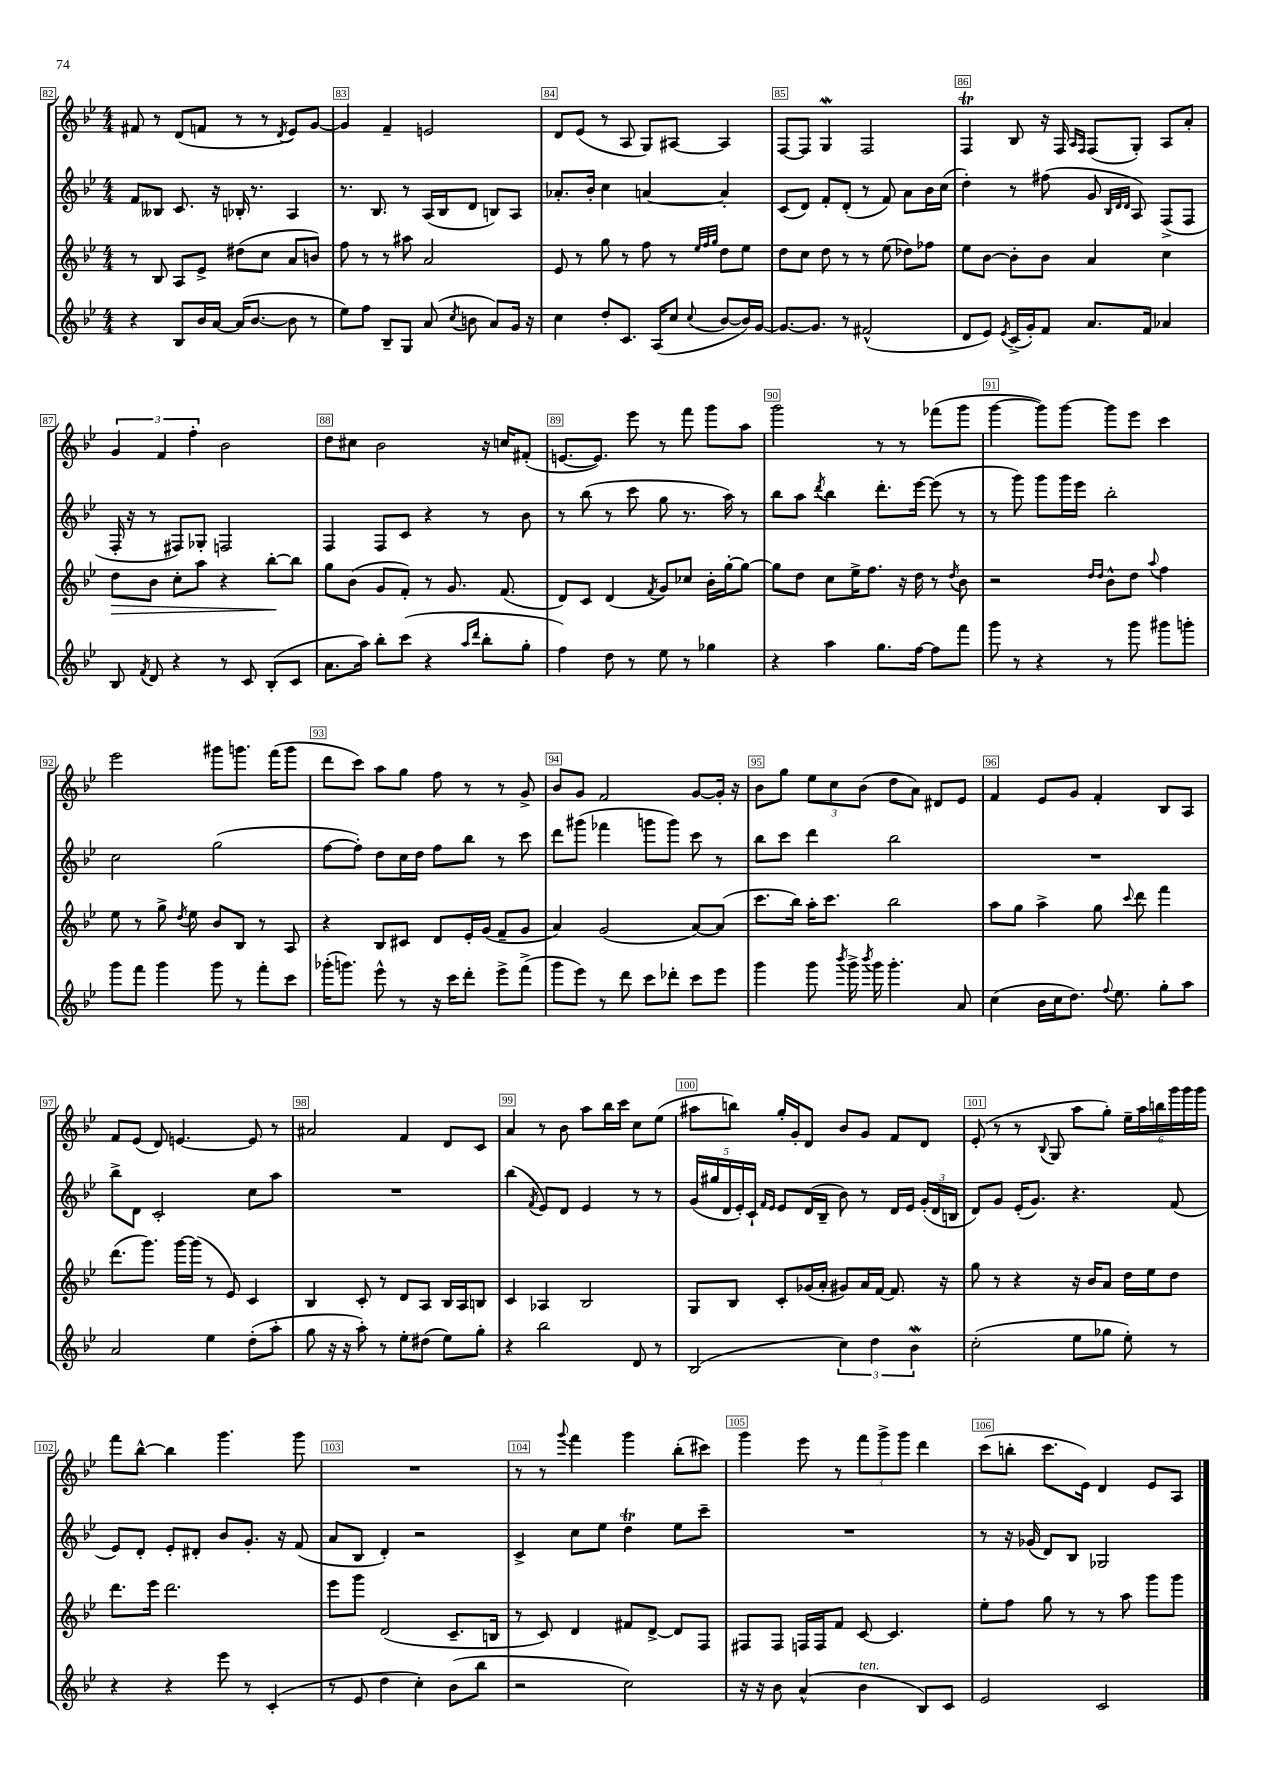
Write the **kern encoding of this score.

**kern	**kern	**kern	**kern
*staff4	*staff3	*staff2	*staff1
*clefG2	*clefG2	*clefG2	*clefG2
*k[b-e-]	*k[b-e-]	*k[b-e-]	*k[b-e-]
*M4/4	*M4/4	*M4/4	*M4/4
4r	8r	8f/L	8f#/
.	8B-/	8B--/J	8r
8B-/L	8A/L	8.c/	(8d/L
16b-/L	8e-^/J	.	8f/J
[16a/JJ	.	16r	.
(16a/]LK	(8dd#\L	16B-'/	8r
[8.b-/J	.	8.r	.
.	8cc\J	.	8r
.	.	.	8qd/
8b-\]	8a/L	4A/	8e-/L)
8r	8b/J)	.	[8g/J
=	=	=	=
8ee-\L)	8ff\	8.r	4g/]
8ff\J	8r	.	.
.	.	8.B-/	.
8B-~/L	8r	.	4f~/
8G/J	8aa#\	8r	.
(8a/	2a/	(16A/LL	2e/
.	.	16B-/J	.
8qcc/	.	.	.
8b\	.	8d/J	.
8a/L)	.	8B/L)	.
16g/Jk	.	8A/J	.
16r	.	.	.
=	=	=	=
4cc\	8e-/	8.a-'/L	8d/L
.	8r	.	(8e-/J
.	.	16b-'/Jk	.
8dd'/L	8gg\	4cc\	8r
8.c/J	8r	.	8A/
.	8ff\	[4a/	8G/L)
(16A/LK	.	.	.
8cc/J	8r	.	[8A#/J
.	32qqee-/LLL	.	.
.	32qqff/	.	.
8qqcc/	32qqgg/JJJ	.	.
[8b-/L	8dd\L	4a'/]	4A#/]
16b-/]L)	8ee-\J	.	.
[16g/JJ	.	.	.
=	=	=	=
8.g/_L	8dd\L	(8c/L	[8F/L
.	8cc\J	8d/J)	8F/]J
8.g/]J	.	.	.
.	8dd\	8f'/L	4G/
8r	8r	(8d'/J	.
(2f#^^/	8r	8r	2F/
.	(8ee-\	8f/)	.
.	8dd-\L)	8a\L	.
.	8ff-\J	16b-\L	.
.	.	(16cc\JJ	.
=	=	=	=
8d/L	8ee-\L	4dd'\)	4F/
8e-/J)	[8b-\J	.	.
8qe-/	.	.	.
(16c^/LL	8b-'\]L	8r	8B-/
16g'/J)	.	.	.
8f/J	8b-\J	(8ff#\	16r
.	.	.	16F/
.	.	.	16qqA/LL
.	.	.	16qqF/JJ
8.a/L	4a/	8g/	(8F/L
.	.	32qqB-/LLL	.
.	.	32qqd/	.
.	.	32qqd/JJJ	.
.	.	8A/)	8G'/J)
16f/Jk	.	.	.
4a-/	4cc\	(8F^/L	8A/L
.	.	8F/J	8a'/J
=	=	=	=
8B-/	8dd\L	16F'/	6g/
.	.	16r	.
8qf/	.	.	.
8d/	8b-\J	8r	.
.	.	.	6f/
4r	8cc'\L	8F#/L)	.
.	.	.	6ff'\
.	8aa\J	8G-'/J	.
8r	4r	2F/	2b-\
8c/	.	.	.
(8B-'/L	[8bb-'\L	.	.
8c/J	8bb-\]J	.	.
=	=	=	=
8.a\L	8gg\L	4F/	8dd\L
.	(8b-\J	.	8cc#\J
16aa\Jk)	.	.	.
8bb-'\L	8g/L	8F/L	2b-\
(8ccc\J	8f'/J)	8c/J	.
4r	8r	4r	.
.	8.g/	.	.
16qqaa/LL	.	.	.
16qqddd/JJ	.	.	.
8bb-'\L	.	8r	16r
.	(8.f/	.	16cc/LK
8gg'\J	.	8b-\	(8f#'/J
=	=	=	=
4ff\)	8d/L)	8r	[8.e/L
.	8c/J	(8bb-\	.
.	.	.	8.e/]J)
8dd\	(4d/	8r	.
8r	.	8ccc\	8eee-\
.	8qf/	.	.
8ee-\	8g/L)	8gg\	8r
8r	8cc-/J	8.r	8fff\
4gg-\	16b-'\LL	.	8ggg\L
.	[16gg'\J	16aa\)	.
.	8gg\_J	8r	8aa\J
=	=	=	=
4r	8gg\]L	8bb-\L	2ggg\
.	8dd\J	8aa\J	.
.	.	8qddd/	.
4aa\	8cc\L	4bb-\	.
.	16ee-^\K	.	.
.	8.ff\J	.	.
8.gg\L	.	8.ddd'\L	8r
.	16r	.	8r
[16ff\Jk	16dd\	[16eee-\Jk	.
8ff\]L	8r	(8eee-\]	(8fff-\L
.	8qdd/	.	.
8fff\J	8b-\	8r	8ggg\J
=	=	=	=
8ggg\	2r	8r	[4ggg\
8r	.	8ggg\)	.
4r	.	8ggg\L	8ggg\]L)
.	.	16ggg\L	[8ggg\J
.	.	16eee-\JJ	.
.	16qqdd/LL	.	.
.	16qqdd/JJ	.	.
8r	8b-^^\L	2bb-'\	8ggg\]L
8ggg\	8dd\J	.	8eee-\J
.	8qqaa/	.	.
8ggg#\L	4ff\	.	4ccc\
8ggg'\J	.	.	.
=	=	=	=
8ggg\L	8ee-\	2cc\	2eee-\
8fff\J	8r	.	.
4ggg\	8gg^\	.	.
.	8qdd/	.	.
.	8ee-\	.	.
8ggg\	8b-/L	(2gg\	8ggg#\L
8r	8B-/J	.	8.ggg\J
8fff'\L	8r	.	.
.	.	.	(16fff\LK
8ccc\J	8A/	.	8ggg\J
=	=	=	=
(16ggg-'\LK	4r	[8ff\L	8ddd\L
8.ggg\J)	.	.	.
.	.	8ff'\]J)	8ccc\J)
8eee-^^\	8B-/L	8dd\L	8aa\L
8r	8c#/J	16cc\L	8gg\J
.	.	16dd\JJ	.
16r	8d/L	8ff\L	8ff\
16ccc\LK	.	.	.
8ddd'\J	16e-'/L	8bb-\J	8r
.	(16g/JJ	.	.
8eee-^\L	8f~/L	8r	8r
(8fff^\J	8g/J	8ccc\	8g^/
=	=	=	=
8ggg\L	4a/)	8ddd\L	8b-/L
8eee-\J)	.	(8ggg#\J	8g/J
8r	(2g/	4fff-\	2f/
8ddd\	.	.	.
8ccc\L	.	8ggg\L	.
8ddd-'\J	.	8ggg\J)	.
8ccc\L	[8a/L)	8ccc\	[8g/L
8eee-\J	(8a/]J	8r	16g'/]Jk
.	.	.	16r
=	=	=	=
4ggg\	8.ccc\L	8bb-\L	8b-\L
.	.	8ccc\J	8gg\J
.	16bb-\Jk)	.	.
8ggg\	16aa'\LK	4ddd\	12ee-\L
.	8.ccc\J	.	.
.	.	.	12cc\
8qbbb-/	.	.	.
16ggg^\	.	.	.
.	.	.	(12b-\J
8qbbb-/	.	.	.
16ggg\	.	.	.
4.ggg'\	2bb-\	2bb-\	8dd\L
.	.	.	8a\J)
.	.	.	8d#/L
8a/	.	.	8e-/J
=	=	=	=
(4cc\	8aa\L	1r	4f/
.	8gg\J	.	.
16b-\LL	4aa^\	.	8e-/L
16cc\J	.	.	.
8.dd\J)	.	.	8g/J
.	8gg\	.	4f'/
8qqff/	.	.	.
8.ee-\	.	.	.
.	8qqccc/	.	.
.	8ddd\	.	.
8gg'\L	4fff\	.	8B-/L
8aa\J	.	.	8A/J
=	=	=	=
2a/	(8.ddd\L	8bb-^\L	8f/L
.	.	8d\J	(8e-/J
.	8.ggg\J)	.	.
.	.	2c'/	8d/)
.	[16ggg\LL	.	[4.e/
.	(16ggg\]JJ	.	.
4ee-\	8r	.	.
.	8e-/)	.	.
(8dd'\L	4c/	8cc\L	8e/]
8aa'\J	.	8aa\J	8r
=	=	=	=
8gg\	4B-/	1r	2a#/
16r	.	.	.
16r	.	.	.
8aa'\)	8c'/	.	.
8r	8r	.	.
8ee-'\L	8d/L	.	4f/
(8dd#\J	8A/J	.	.
8ee-\L)	16B-/LL	.	8d/L
.	16A/J	.	.
8gg'\J	8B/J	.	8c/J
=	=	=	=
4r	4c/	(4bb-\	4a/
.	.	8qf/	.
2bb-\	4A-/	8e-/L)	8r
.	.	8d/J	8b-\
.	2B-/	4e-/	8aa\L
.	.	.	16bb-\L
.	.	.	16ccc\JJ
8d/	.	8r	8cc\L
8r	.	8r	(8ee-\J
=	=	=	=
(2B-/	8G/L	(20g/LL	8aa#\L
.	.	20gg#/	.
.	.	20d/	.
.	8B-/J	.	8bb\J)
.	.	20e-'/)	.
.	.	20c`/JJ	.
.	.	16qqf/LL	.
.	.	16qqe-/JJ	.
.	8c'/L	8e-/L	16gg'/LL
.	.	.	16g'/J
.	(16g-/L	(16d/L	8d/J
.	16a'/JJ	16B-~/JJ	.
6cc\)	8g#/L)	8b-\)	8b-/L
.	16a/L	8r	8g/J
6dd\	.	.	.
.	[16f/JJ	.	.
.	8.f/]	16d/LL	8f/L
.	.	16e-/JJ	.
6b-\	.	.	.
.	.	(24g'/LL	8d/J
.	.	24d/	.
.	16r	.	.
.	.	24B/JJ	.
=	=	=	=
(2cc'\	8gg\	8d/L)	(8e-'/
.	8r	8g/J	8r
.	4r	(16e-'/LK	8r
.	.	8.g/J)	.
.	.	.	8qqB-/
.	.	.	8G/
8ee-\L	16r	4.r	8aa\L
.	16b-/LK	.	.
8gg-\J	8a/J	.	8gg'\J)
8ee-'\)	16dd\LL	.	24ee-~\LL
.	.	.	24aa\
.	16ee-\J	.	.
.	.	.	24bb\
8r	8dd\J	(8f/	24ggg\
.	.	.	24ggg\
.	.	.	24ggg\JJ
=	=	=	=
4r	8.ddd\L	8e-/L)	8fff\L
.	.	8d'/J	[8bb-^^\J
.	16eee-\Jk	.	.
4r	2.ddd\	8e-'/L	4bb-\]
.	.	8d#'/J	.
8eee-\	.	8b-/L	4.ggg\
8r	.	8.g'/J	.
(4c'/	.	.	.
.	.	16r	.
.	.	(8f/	8ggg\
=	=	=	=
8r	8eee-\L	8a/L	1r
8e-/	8ggg\J	8B-/J	.
4dd\	(2d/	4d'/)	.
4cc'\)	.	2r	.
(8b-\L	8.c~/L	.	.
8bb-\J	.	.	.
.	16B/Jk	.	.
=	=	=	=
2r	8r	4c^/	8r
.	8c/)	.	8r
.	.	.	8qqggg/
.	4d/	8cc\L	4fff\
.	.	8ee-\J	.
2cc\)	8f#/L	4dd\	4ggg\
.	[8d^/J	.	.
.	8d/]L	8ee-\L	(8bb-'\L
.	8F/J	8ccc~\J	8ccc#\J)
=	=	=	=
16r	8F#/L	1r	4ggg\
16r	.	.	.
8b-\	8F#/J	.	.
(4a^^/	16F/LL	.	8eee-\
.	16F/J	.	.
.	8f/J	.	8r
4b-\	[8c/	.	12fff\L
.	.	.	12ggg^\
.	4.c/]	.	.
.	.	.	12ggg\J
8B-/L)	.	.	4ddd\
8c/J	.	.	.
=	=	=	=
2e-/	8ee-'\L	8r	(8ccc\L
.	8ff\J	16r	8bb'\J
.	.	(16g-/	.
.	8gg\	8d/L)	8.ccc\L
.	8r	8B-/J	.
.	.	.	16e-\Jk)
2c/	8r	2G-/	4d/
.	8aa\	.	.
.	8ggg\L	.	8e-/L
.	8ggg\J	.	8A/J
==	==	==	==
*-	*-	*-	*-
